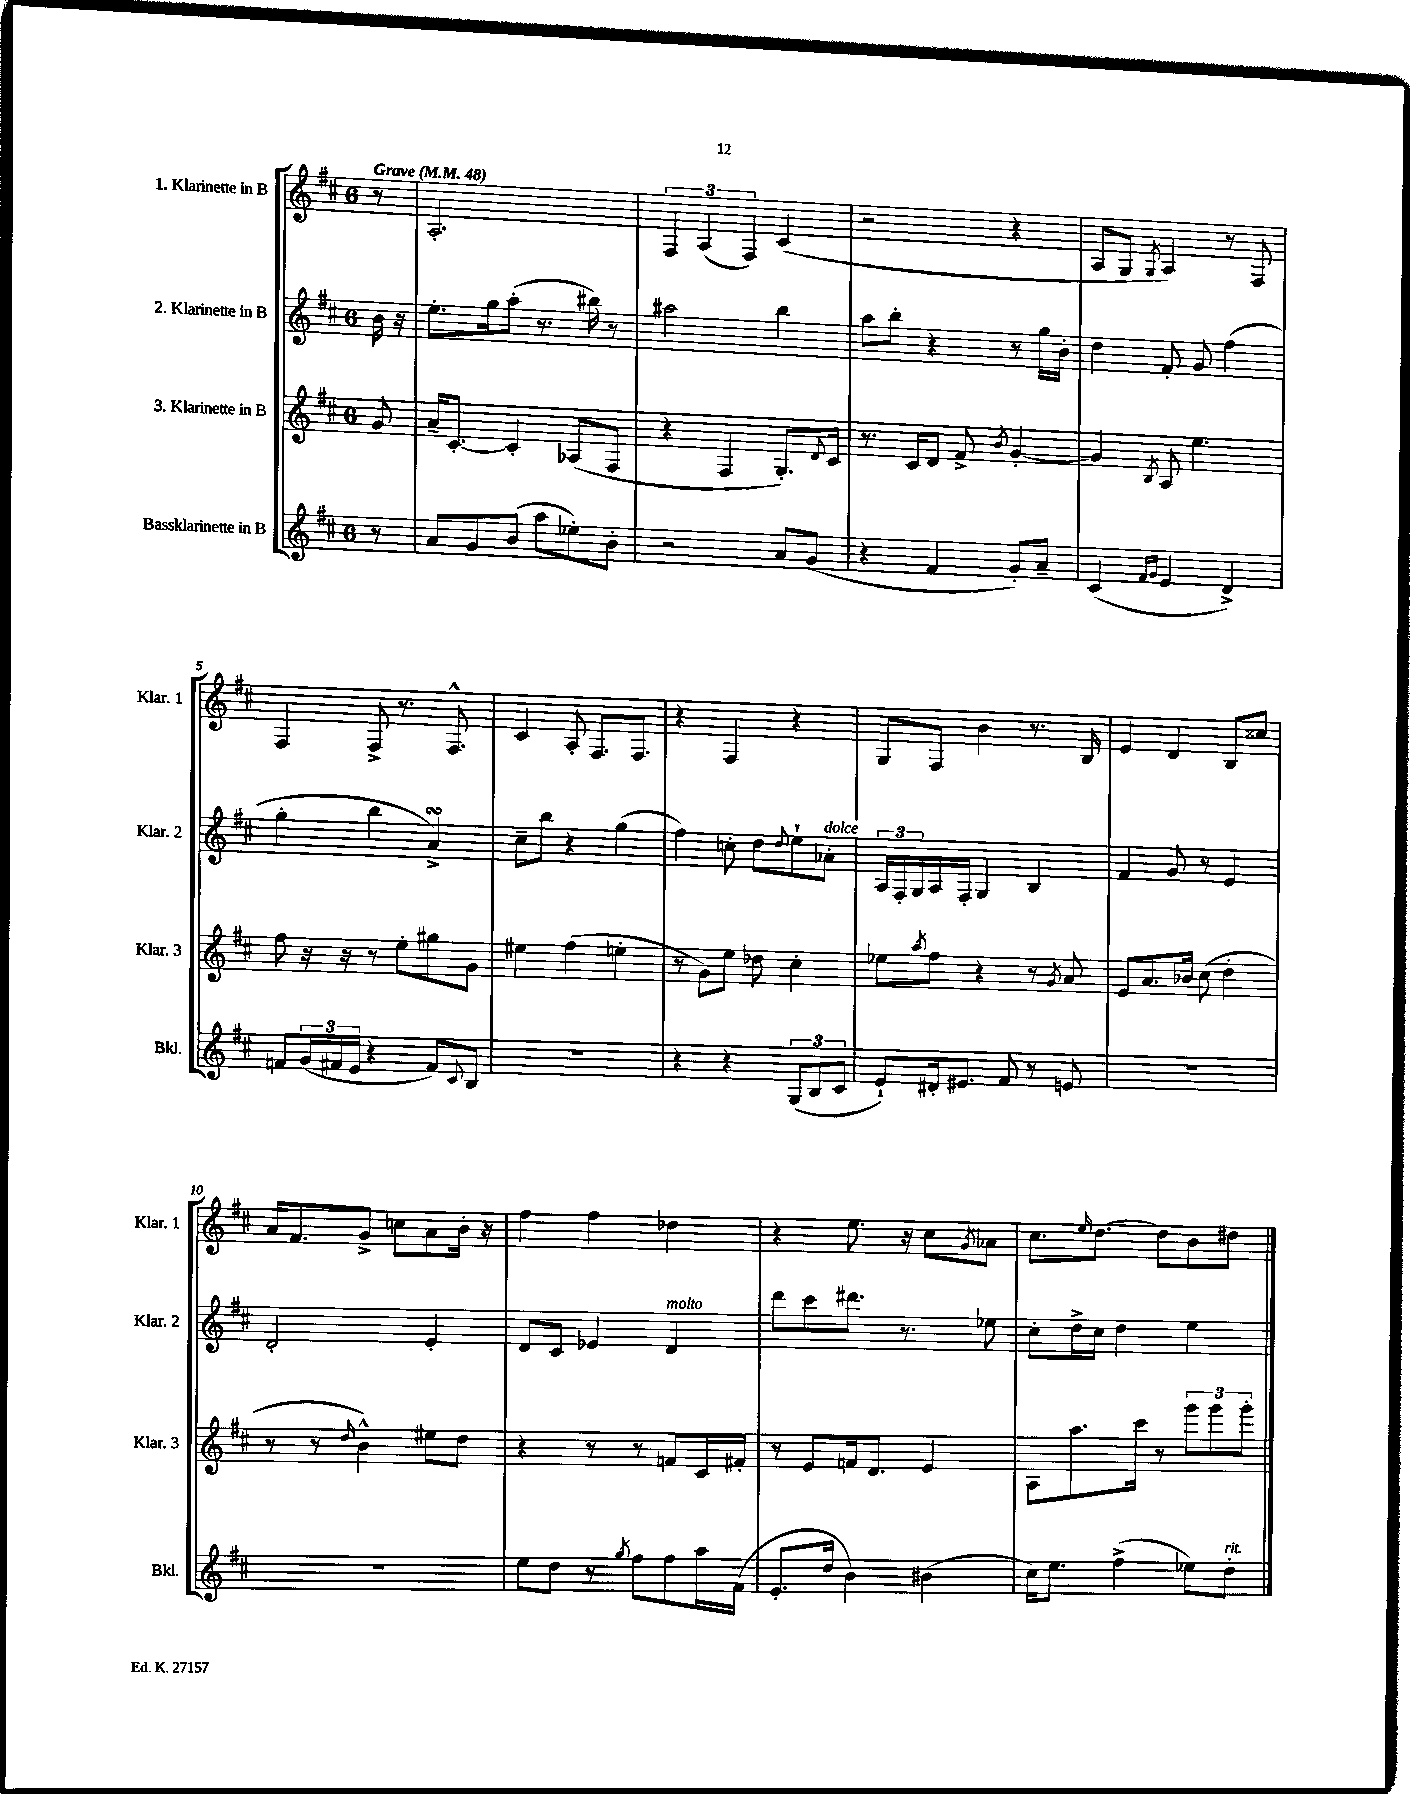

**kern	**kern	**kern	**kern
*staff4	*staff3	*staff2	*staff1
*clefG2	*clefG2	*clefG2	*clefG2
*k[f#c#]	*k[f#c#]	*k[f#c#]	*k[f#c#]
*M6/8	*M6/8	*M6/8	*M6/8
*MM48	*MM48	*MM48	*MM48
8r	8g	16b	8r
.	.	16r	.
=	=	=	=
8a	16a~	8.ee'	2.A'
.	[8.c#'	.	.
8g	.	.	.
.	.	16gg	.
(8b	4c#']	(8aa'	.
8aa	.	8.r	.
8ee-')	(8A-	.	.
.	.	16bb#)	.
8b'	8F#	8r	.
=	=	=	=
2r	4r	2aa#	6F#
.	.	.	(6A
.	4F#	.	.
.	.	.	6F#)
8a	8.G')	4bb	(4c#
(8g	.	.	.
.	8qqd	.	.
.	16c#	.	.
=	=	=	=
4r	8.r	8aa	2r
.	.	8bb'	.
.	16c#	.	.
4f#	8d	4r	.
.	8f#^	.	.
.	8qb	.	.
8g')	[4g'	8r	4r
8a~	.	16gg	.
.	.	16b'	.
=	=	=	=
(4c#	4g]	4dd	8A
.	.	.	8G
16qqf#	.	.	.
16qqg	8qB	.	8qG
4e	8A	8f#'	4A)
.	4.ee	8g	.
4d^)	.	(4ff#	8r
.	.	.	8F#
=	=	=	=
8f	8ff#	4gg'	4F#
(24g	16r	.	.
24f#	.	.	.
.	16r	.	.
24e	.	.	.
4r	8r	4bb	8F#^
.	8ee'	.	8.r
8f#)	8gg#	4a^)	.
.	.	.	8.F#^^
8qqc#	.	.	.
8B	8g	.	.
=	=	=	=
2.r	4ee#	8cc#~	4c#
.	.	8bb	.
.	(4ff#	4r	8A'
.	.	.	8.F#
.	4ee'	(4gg	.
.	.	.	8.F#
=	=	=	=
4r	8r	4ff#)	4r
.	8g)	.	.
4r	8ee	8cc'	4F#
.	8dd-	8dd	.
.	.	8qqdd	.
(12G	4cc#'	8ee`	4r
12B	.	.	.
.	.	8a-'	.
12c#	.	.	.
=	=	=	=
8e`)	8ee-	24A	8G
.	.	24F#'	.
.	.	24G	.
.	8qaa	.	.
16d#'	8ff#	16A	8F#
8.e#	.	16F#'	.
.	4r	4G	4b
8f#	.	.	.
8r	8r	4B	8.r
.	8qg	.	.
8e	8a	.	.
.	.	.	16B
=	=	=	=
2.r	8e	4f#	4e
.	8.a	.	.
.	.	8g	4d
.	16b-	.	.
.	(8cc#	8r	.
.	4dd'	4e	8B
.	.	.	8cc##
=	=	=	=
2.r	8r	2d'	16a
.	.	.	8.f#
.	8r	.	.
.	16qqdd	.	.
.	4b^^)	.	8g^
.	.	.	8cc
.	8ee#	4e'	8a
.	8dd	.	16b'
.	.	.	16r
=	=	=	=
8ee	4r	8d	4ff#
8dd	.	8c#	.
8r	8r	4e-	4ff#
8qgg	.	.	.
8ff#	8r	.	.
8ff#	8f	4d	4dd-
16aa	16c#	.	.
(16f#	16f#'	.	.
=	=	=	=
8.e'	8r	8ddd	4r
.	8e	8ccc#	.
16dd	.	.	.
4b)	16f	8.ddd#	8.ee
.	8.d	.	.
.	.	8.r	16r
(4b#	4e	.	8cc#
.	.	.	8qg
.	.	8ee-	8a-
=	=	=	=
16cc#)	8A	8cc#'	8.cc#
8.ee	.	.	.
.	8.aa	16dd^	.
.	.	.	16qqee
.	.	16cc#	[8.dd
(4ff#^	.	4dd	.
.	16ccc#	.	.
.	8r	.	8dd]
8ee-)	12ggg	4ee	8b
.	12ggg	.	.
8dd'	.	.	8dd#
.	12ggg'	.	.
==	==	==	==
*-	*-	*-	*-
